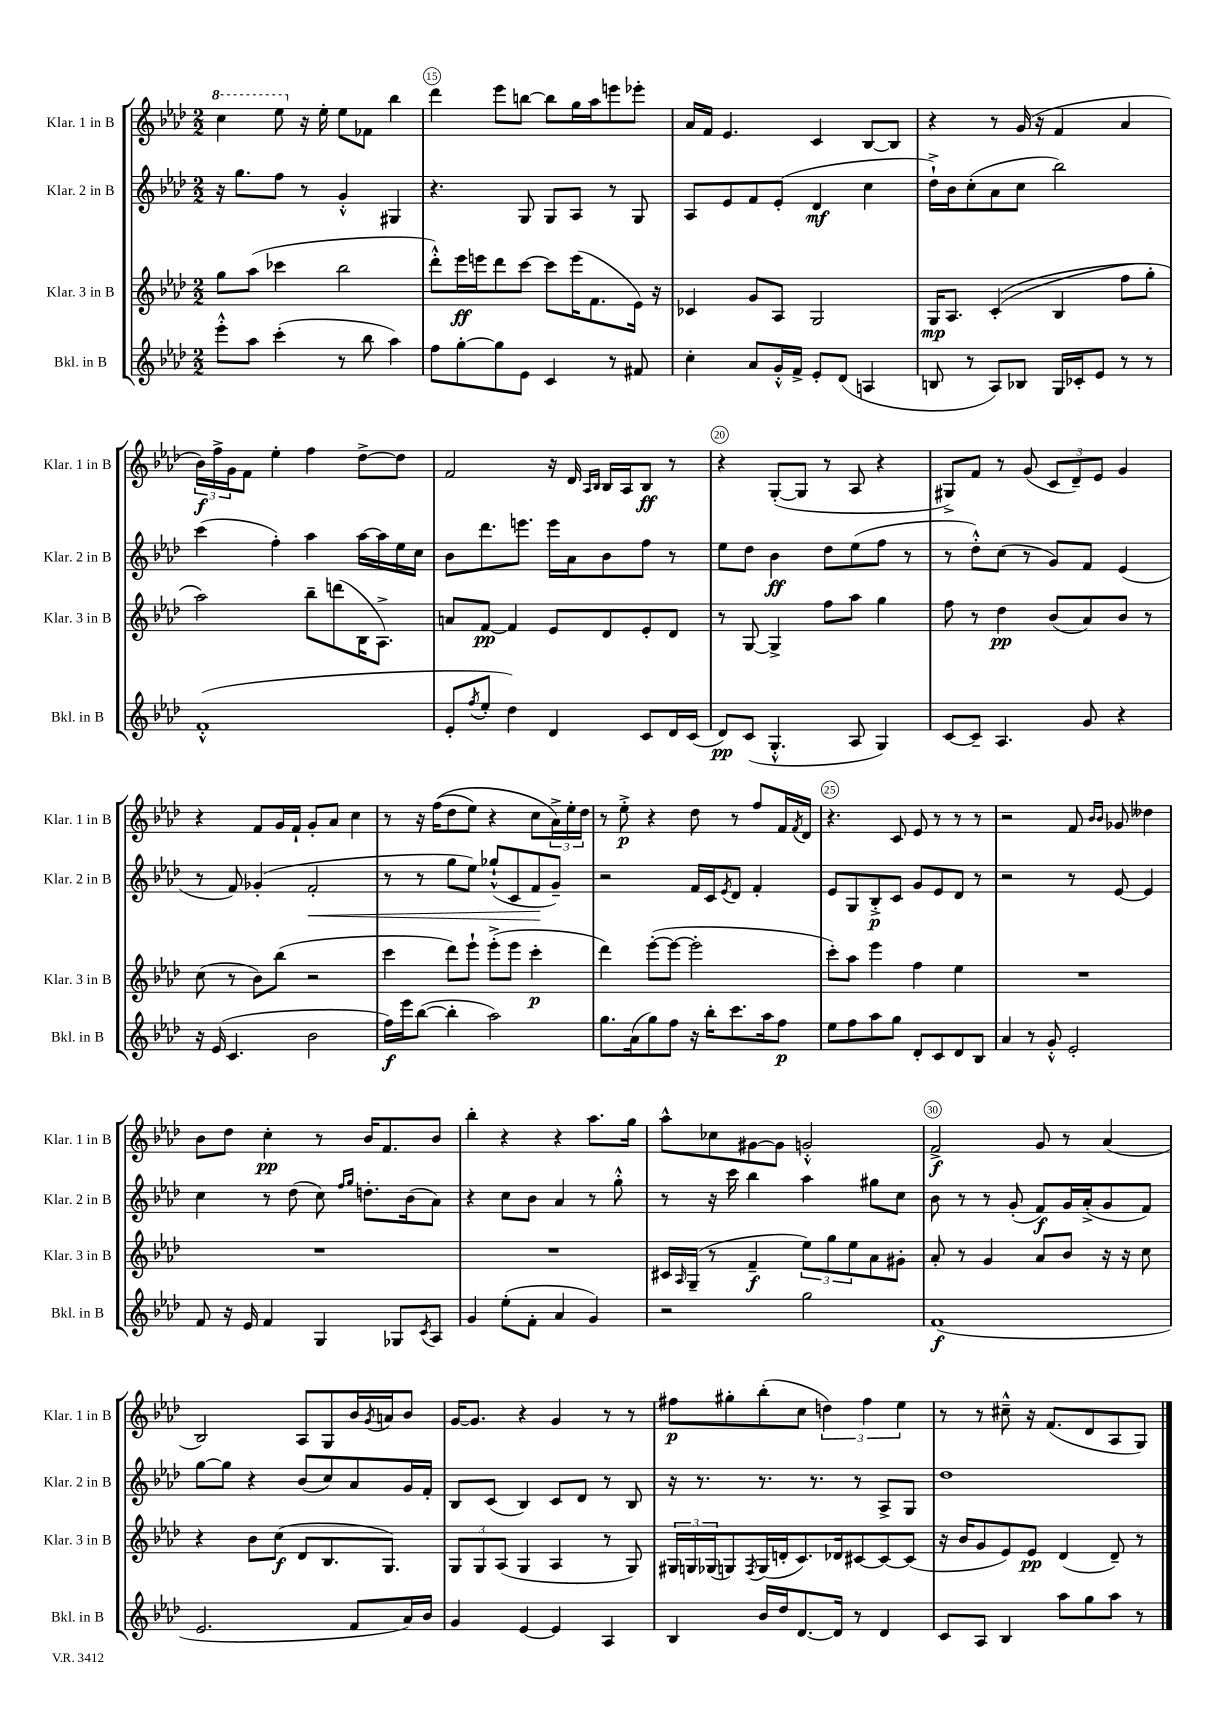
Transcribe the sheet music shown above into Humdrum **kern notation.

**kern	**kern	**kern	**kern
*staff4	*staff3	*staff2	*staff1
*clefG2	*clefG2	*clefG2	*clefG2
*k[b-e-a-d-]	*k[b-e-a-d-]	*k[b-e-a-d-]	*k[b-e-a-d-]
*M2/2	*M2/2	*M2/2	*M2/2
8eee-'^^\L	8gg\L	16r	4ccc\
.	.	8.gg\L	.
8aa-\J	(8aa-\J	.	.
(4ccc'\	4ccc-\	8ff\J	8eee-\
.	.	8r	16r
.	.	.	16ee-'\
8r	2bb-\	4g'^^/	8ee-\L
8bb-\	.	.	8f-\J
4aa-\)	.	4G#/	4bb-\
=	=	=	=
8ff\L	8ddd-'^^\L)	4.r	4ddd-\
[8gg'\	16eee-\L	.	.
.	16eee\J	.	.
8gg\]	8ddd-\	.	8eee-\L
8e-\J	[8ccc\J	8G/	[8bb\J
4c/	8ccc\]L	8G/L	8bb\]L
.	(16eee\K	8A-/J	16gg\L
.	8.f\	.	16aa-\J
8r	.	8r	8eee\
8f#/	16e-\Jk)	8G/	8eee-'\J
.	16r	.	.
=	=	=	=
4cc'\	4c-/	8A-/L	16a-/LL
.	.	.	16f/JJ
.	.	8e-/	4.e-/
8a-/L	8g/L	8f/	.
16g'^^/L	8A-/J	(8e-'/J	.
16f^/JJ	.	.	.
8e-'/L	2G/	4d-/	4c/
(8d-/J	.	.	.
4A/	.	4cc\	[8B-/L
.	.	.	8B-/]J
=	=	=	=
8B/	16G/LK	16dd-`^\LL)	4r
.	8.A-/J	16b-\J	.
8r	.	(8cc'\	.
8A-/L)	&((4c'/	8a-\	8r
8B-/J	.	8cc\J	(16g/
.	.	.	16r
16G/LL	4B-/	2bb-\)	4f/
16c-'/J	.	.	.
8e-/J	.	.	.
8r	8ff\L	.	4a-/
8r	8gg'\J)	.	.
=	=	=	=
(1f'^^	2aa-\&)	(4ccc\	24b-\LL)
.	.	.	24ff^\
.	.	.	24g\J
.	.	.	8f\J
.	.	4ff'\)	4ee-'\
.	8bb-~\L	4aa-\	4ff\
.	(8ddd\	.	.
.	16B-\K	[16aa-\LL	[8dd-^\L
.	8.A-^\J)	16aa-\]	.
.	.	16ee-\	8dd-\]J
.	.	16cc\JJ	.
=	=	=	=
8e-'/L	8a/L	8b-\L	2f/
8qff/	.	.	.
8ee-'/J	[8f/J	8.ddd-\	.
4dd-\)	4f/]	.	.
.	.	8.eee\J	.
4d-/	8e-/L	16eee\LL	16r
.	.	16a-\J	16d-/
.	.	.	16qqA-/LL
.	.	.	16qqB-/JJ
.	8d-/	8b-\	16B-/LL
.	.	.	16A-/J
8c/L	8e-'/	8ff\J	8B-/J
16d-/L	8d-/J	8r	8r
(16c/JJ	.	.	.
=	=	=	=
8d-/L)	8r	8ee-\L	4r
(8c/J	[8G/	8dd-\J	.
4.G'^^/	4G^/]	4b-\	([8G'/L
.	.	.	8G/]J
.	8ff\L	8dd-\L	8r
8A-/	8aa-\J	(8ee-\	8A-/
4G/)	4gg\	8ff\J	4r
.	.	8r	.
=	=	=	=
[8c/L	8ff\	8r	8G#^/L)
8c~/]J	8r	8dd-'^^\L)	8f/J
4.A-/	4dd-\	(8cc\J	8r
.	.	8r	(8g/
.	(8b-/L	8g/L)	12c/L
.	.	.	12d-~/)
8g/	8a-/)	8f/J	.
.	.	.	12e-/J
4r	8b-/J	(4e-/	4g/
.	8r	.	.
=	=	=	=
16r	(8cc\	8r	4r
(16e-/	.	.	.
4.c/	8r	8f/)	.
.	8b-\L)	(4g-'/	8f/L
.	(8bb-\J	.	16g/L
.	.	.	16f`/JJ
2b-\	2r	2f'/	8g'/L
.	.	.	8a-/J
.	.	.	4cc\
=	=	=	=
16ff\LL)	4ccc\	8r	8r
16eee-\J	.	.	.
([8bb-\J	.	8r	16r
.	.	.	&((16ff\LK
4bb-'\]	8ddd-\L)	8gg\L	8dd-\
.	8eee-`\J	8ee-\J)	8ee-\J)
2aa-\)	(8eee-'^\L	(8gg-`^^/L	4r
.	8eee-\J	8c/	.
.	4ccc'\	8f/	8cc\L
.	.	8g~/J)	24a-^\L&)
.	.	.	24ee-'\
.	.	.	24dd-\JJ
=	=	=	=
8.gg\L	4ddd-\)	2r	8r
.	.	.	8ee-'^\
(16a-\k	.	.	.
8gg\)	([8eee-'\L	.	4r
8ff\J	8eee-\_J	.	.
16r	2eee-'\]	16f/LL	8dd-\
16bb-'\LK	.	16c/J	.
.	.	8qe-/	.
8.ccc\	.	8d-/J	8r
.	.	4f'/	8ff/L
16aa-\k	.	.	.
8ff\J	.	.	16f/L
.	.	.	8qf/
.	.	.	16d-/JJ
=	=	=	=
8ee-\L	8ccc'\L)	8e-/L	4.r
8ff\	8aa-\J	8G/	.
8aa-\	4eee-\	8B-'^/	.
8gg\J	.	8c/J	8c/
8d-'/L	4ff\	8g/L	8e-/
8c/	.	8e-/	8r
8d-/	4ee-\	8d-/J	8r
8B-/J	.	8r	8r
=	=	=	=
4a-/	1r	2r	2r
8r	.	.	.
8g'^^/	.	.	.
2e-'/	.	8r	8f/
.	.	.	16qqb-/LL
.	.	.	16qqb-/JJ
.	.	[8e-/	8g-/
.	.	4e-/]	4dd--\
=	=	=	=
8f/	1r	4cc\	8b-\L
16r	.	.	8dd-\J
16e-/	.	.	.
4f/	.	8r	4cc'\
.	.	(8dd-\	.
4G/	.	8cc\)	8r
.	.	16qqff/LL	.
.	.	16qqgg/JJ	.
.	.	8.dd'\L	16b-/LK
.	.	.	8.f/
8G-/L	.	.	.
.	.	(16b-\k	.
8qc/	.	.	.
8A-/J	.	8a-\J)	8b-/J
=	=	=	=
4g/	1r	4r	4bb-'\
(8ee-'\L	.	8cc\L	4r
8f'\J	.	8b-\J	.
4a-/	.	4a-/	4r
4g/)	.	8r	8.aa-\L
.	.	8gg'^^\	.
.	.	.	16gg\Jk
=	=	=	=
2r	16c#/LL	8r	8aa-^^\L
.	16qqA-/	.	.
.	(16G~/JJ	.	.
.	8r	16r	8cc-\
.	.	16ccc\	.
.	4f~/	4bb-\	[8g#\
.	.	.	8g#\]J
2gg\	12ee-\L)	4aa-\	2g'^^/
.	12gg\	.	.
.	12ee-\	.	.
.	8a-\	8gg#\L	.
.	8g#'\J	8cc\J	.
=	=	=	=
(1f	8a-'/	8b-\	2f^/
.	8r	8r	.
.	4g/	8r	.
.	.	(8g'/	.
.	8a-/L	8f/L)	8g/
.	8b-/J	16g/L	8r
.	.	(16a-'^/J	.
.	16r	8g/	(4a-/
.	16r	.	.
.	8cc\	8f/J)	.
=	=	=	=
2.e-/	4r	[8gg\L	2B-/)
.	.	8gg\]J	.
.	8b-\L	4r	.
.	(8cc\J	.	.
.	8d-/L	(8b-/L	8A-/L
.	8.B-/	8cc/)	8G/
8f/L	.	8a-/	16b-/L
.	.	.	8qg/
.	8.G/J)	.	16a/J
16a-/L)	.	16g/L	8b-/J
16b-/JJ	.	16f'/JJ	.
=	=	=	=
4g/	12G/L	8B-/L	[16g/LK
.	.	.	8.g/]J
.	12G/	.	.
.	.	(8c/J	.
.	(12A-/J	.	.
[4e-/	4G/	4B-/)	4r
4e-/]	4A-/	8c/L	4g/
.	.	8d-/J	.
4A-/	8r	8r	8r
.	8G/)	8B-/	8r
=	=	=	=
4B-/	24G#/LL	16r	8ff#\L
.	24G/	.	.
.	.	8.r	.
.	(24G-/J	.	.
.	8G/)	.	8gg#'\
.	8qF/	.	.
16b-/LL	(16G/L	8.r	(8bb-'\
16dd-/J	16d'/J	.	.
[8.d-/	8.c/)	.	8cc\J
.	.	8.r	.
.	.	.	6dd\)
16d-/]Jk	16d-/k	.	.
8r	[8c#/	8r	.
.	.	.	6ff#\
4d-/	8c#/_	8A-^/L	.
.	.	.	6ee-\
.	(8c#/]J	8G/J	.
=	=	=	=
8c/L	16r	1dd-	8r
.	16b-/LK	.	.
8A-/J	8g/	.	8r
4B-/	8e-/)	.	8cc#~^^\
.	8e-/J	.	16r
.	.	.	(8.f/L
8aa-\L	(4d-/	.	.
8gg\	.	.	8d-/
8aa-\J	8d-~/)	.	8A-/
8r	8r	.	8G/J)
==	==	==	==
*-	*-	*-	*-
